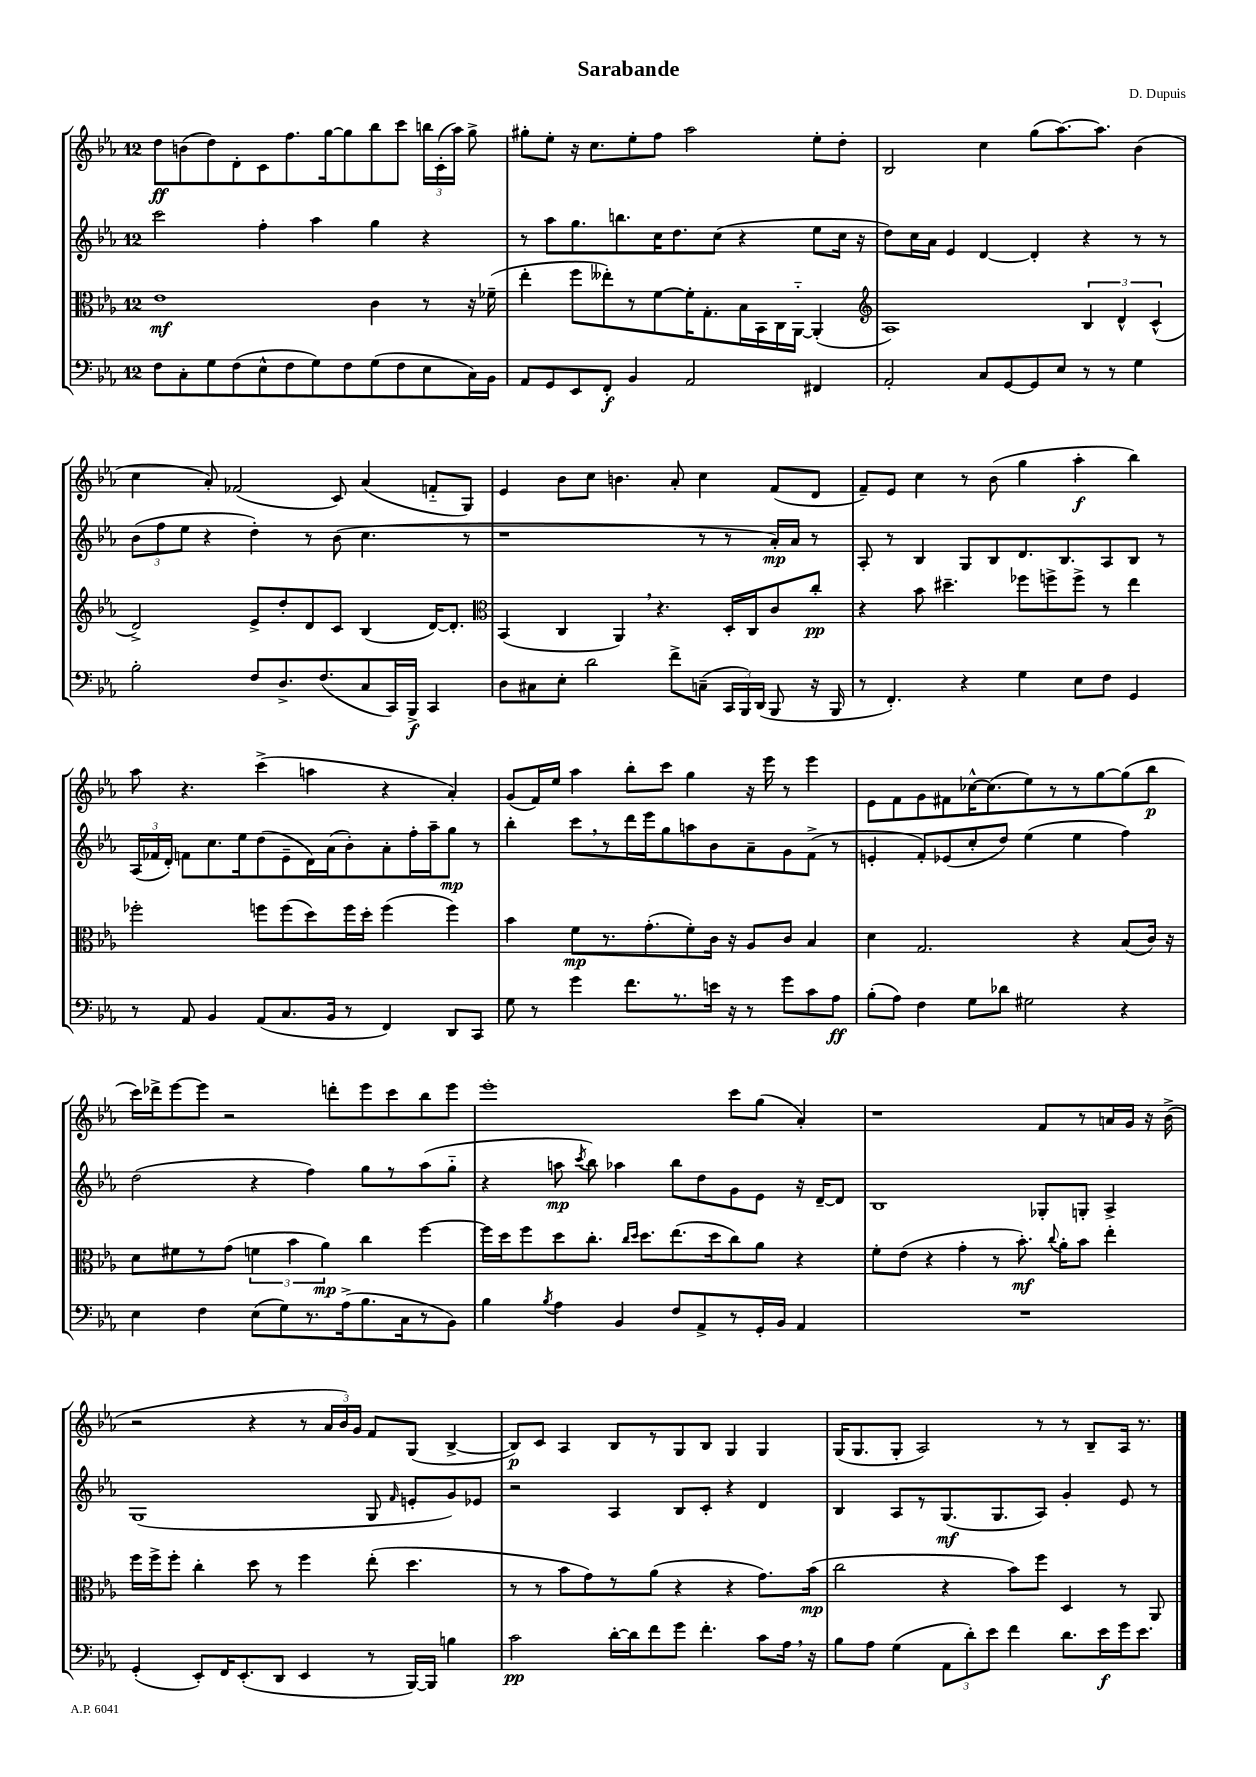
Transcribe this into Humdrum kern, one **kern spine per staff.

**kern	**kern	**kern	**kern
*staff4	*staff3	*staff2	*staff1
*clefF4	*clefC3	*clefG2	*clefG2
*k[b-e-a-]	*k[b-e-a-]	*k[b-e-a-]	*k[b-e-a-]
*M12/8	*M12/8	*M12/8	*M12/8
8F	1e-	2ccc	8dd
8C'	.	.	(8b
8G	.	.	8dd)
(8F	.	.	8d'
8E-^^	.	4ff'	8c
8F	.	.	8.ff
8G)	.	4aa-	.
.	.	.	[16gg
8F	.	.	8gg]
(8G	4c	4gg	8bb-
8F	.	.	8ccc
8E-	8r	4r	24bb
.	.	.	(24c'
.	.	.	24aa-)
16C)	16r	.	8gg^
16BB-	(16f-~	.	.
=	=	=	=
8AA-	4ee-'	8r	8gg#'
8GG	.	8aa-	8ee-'
8EE-	8ff	8.gg	16r
.	.	.	8.cc
8FF'	8ee--')	.	.
.	.	8.bb	.
4BB-	8r	.	8ee-'
.	[8f	16cc	8ff
.	.	8.dd	.
2AA-	16f']	.	2aa-
.	8.G'	.	.
.	.	(8cc	.
.	16B-	4r	.
.	16BB-	.	.
.	16C	.	.
.	[16AA-'~	.	.
4FF#	(4AA-']	8ee-	8ee-'
.	.	16cc	8dd'
.	.	16r	.
=	=	=	=
*	*clefG2	*	*
2AA-'	1A-)	8dd)	2B-
.	.	16cc	.
.	.	16a-	.
.	.	4e-	.
8C	.	[4d	4cc
[8GG	.	.	.
8GG]	.	4d']	(8gg
8E-	.	.	[8.aa-)
8r	6B-	4r	.
.	.	.	8.aa-]
8r	.	.	.
.	6d^^	.	.
4G	.	8r	(4b-
.	(6c^^	.	.
.	.	8r	.
=	=	=	=
2B-'	2d^)	(12b-	4cc
.	.	12ff	.
.	.	12ee-	.
.	.	4r	8a-')
.	.	.	(2f-
8F	8e-^	4dd')	.
8.D^	8dd'	.	.
.	8d	8r	.
(8.F	.	.	.
.	8c	(8b-	8c)
8C	(4B-	4.cc	(4a-
16CC)	.	.	.
16BBB-^	.	.	.
4CC	[16d)	.	8f'~
.	8.d']	.	.
.	.	8r	8G)
=	=	=	=
*	*clefC3	*	*
8D	(4BB-	1r	4e-
8C#	.	.	.
8E-'	4C	.	8b-
2d	.	.	8cc
.	4AA-)	.	4.b
.	4.r	.	.
8f^	.	.	8a-'
(8C~	.	8r	4cc
24CC	16D'	8r	.
24BBB-)	.	.	.
.	16C	.	.
(24DD	.	.	.
8BBB-	8c	16a-')	(8f
.	.	16a-	.
16r	8cc'	8r	8d
16BBB-	.	.	.
=	=	=	=
8r	4r	8A-'	8f~)
4.FF')	.	8r	8e-
.	8b-	4B-	4cc
.	4.dd#~	.	.
4r	.	8G	8r
.	.	8B-	(8b-
4G	8ff-	8.d	4gg
.	8ff^	.	.
.	.	8.B-	.
8E-	8ff^	.	4aa-'
8F	8r	8A-	.
4GG	4ee-	8B-	4bb-)
.	.	8r	.
=	=	=	=
8r	2ff-'	(24A-	8aa-
.	.	24f-	.
.	.	24d')	.
8AA-	.	8f	4.r
4BB-	.	8.cc	.
.	.	16ee-	.
(8AA-	8ff	(8dd	(4ccc^
8.C	(8ff	8e-~	.
.	8dd)	16d)	4aa
16BB-	.	(16a-	.
8r	16ff	8b-')	.
.	16dd'	.	.
4FF)	(4ff	8a-'	4r
.	.	16ff'	.
.	.	16aa-~	.
8DD	4ff)	8gg	4a-')
8CC	.	8r	.
=	=	=	=
8G	4b-	4bb-'	(8g
8r	.	.	16f)
.	.	.	16ee-
4g	8f	8ccc	4aa-
.	8.r	8r	.
8.f	.	16ddd	8bb-'
.	(8.g'	16eee-	.
.	.	8gg	8ccc
8.r	.	.	.
.	8f')	8aa	4gg
16e	16c	8b-	.
16r	16r	.	.
8r	8A-	8a-~	16r
.	.	.	16eee-
8g	8c	8g	8r
8c	4B-	(8f^	4eee-
8A-	.	8r	.
=	=	=	=
(8B-'	4d	4e'	8e-
8A-)	.	.	8f
4F	2.G	8f')	8g
.	.	(8e-	8f#
8G	.	8cc'	[16cc-^^
.	.	.	(8.cc-]
8d-	.	8dd)	.
2G#	.	(4ee-	8ee-)
.	.	.	8r
.	4r	4ee-	8r
.	.	.	[8gg
4r	(8B-	4ff)	(8gg]
.	16c)	.	8bb-
.	16r	.	.
=	=	=	=
4E-	8d	(2dd	16ccc)
.	.	.	16ddd-^
.	8f#	.	[8eee-
4F	8r	.	8eee-]
.	(8g	.	2r
(8E-	6f	4r	.
8G)	.	.	.
.	6b-	.	.
8.r	.	4ff)	.
.	6a-)	.	.
.	.	.	8ddd'
(16A-^	.	.	.
8.B-	4cc	8gg	8eee-
.	.	8r	8ccc
16C	.	.	.
8r	[4ff	(8aa-	8bb-
8BB-)	.	8gg'~	8eee-
=	=	=	=
4B-	16ff]	4r	1eee-'
.	16dd	.	.
.	8ff	.	.
8qB-	.	.	.
4A-	8dd	8aa	.
.	.	8qccc	.
.	8.cc'	8bb-)	.
4BB-	.	4aa-	.
.	16qqcc	.	.
.	16qqdd	.	.
.	8.dd	.	.
8F	(8.ee-	8bb-	.
8AA-^	.	8dd	.
.	16dd	.	.
8r	8cc)	8g	8ccc
16GG'	8a-	8e-	(8gg
16BB-	.	.	.
4AA-	4r	16r	4a-')
.	.	[16d~	.
.	.	8d]	.
=	=	=	=
1.r	8f'	1B-	1r
.	(8e-	.	.
.	4r	.	.
.	4g'	.	.
.	8r	.	.
.	8.b-')	.	.
.	.	8G-'	8f
.	8qqcc	.	.
.	16a-'	.	.
.	8b-	8G'	8r
.	4ee-'	4A-^	16a
.	.	.	16g
.	.	.	16r
.	.	.	(16b-^
=	=	=	=
(4GG'	16ff	(1G	2r
.	16ff^	.	.
.	8ff'	.	.
8EE-')	4cc'	.	.
16FF	.	.	.
(8.EE-'	.	.	.
.	8dd	.	4r
8DD	8r	.	.
4EE-	4ff	.	8r
.	.	.	24a-
.	.	.	24b-)
.	.	.	24g
8r	(8ee-'	8G	8f
.	.	16qqf	.
[16BBB-)	4.dd	8e'	(8G
16BBB-]	.	.	.
4B	.	8g)	[4B-^
.	.	8e-	.
=	=	=	=
2c	8r	2r	8B-])
.	8r	.	8c
.	8b-	.	4A-
.	8g)	.	.
[16d'	8r	4A-	8B-
16d]	.	.	.
8f	(8a-	.	8r
8g	4r	8B-	8G
4.f'	.	8c'	8B-
.	4r	4r	4G
8c	8.g)	4d	4G
16A-	.	.	.
16r	(16b-	.	.
=	=	=	=
8B-	2cc	4B-	(16G
.	.	.	8.G
8A-	.	.	.
(4G	.	8A-	8G'
.	.	8r	2A-)
12AA-	4r	(8.G	.
12d')	.	.	.
12e-	.	.	.
.	.	8.G	.
4f	8b-)	.	.
.	8ff	8A-)	8r
8.d	4D	4g'	8r
.	.	.	8B-~
16e-	.	.	.
16g	8r	8e-	16A-
8.e-	.	.	8.r
.	8AA-	8r	.
==	==	==	==
*-	*-	*-	*-
